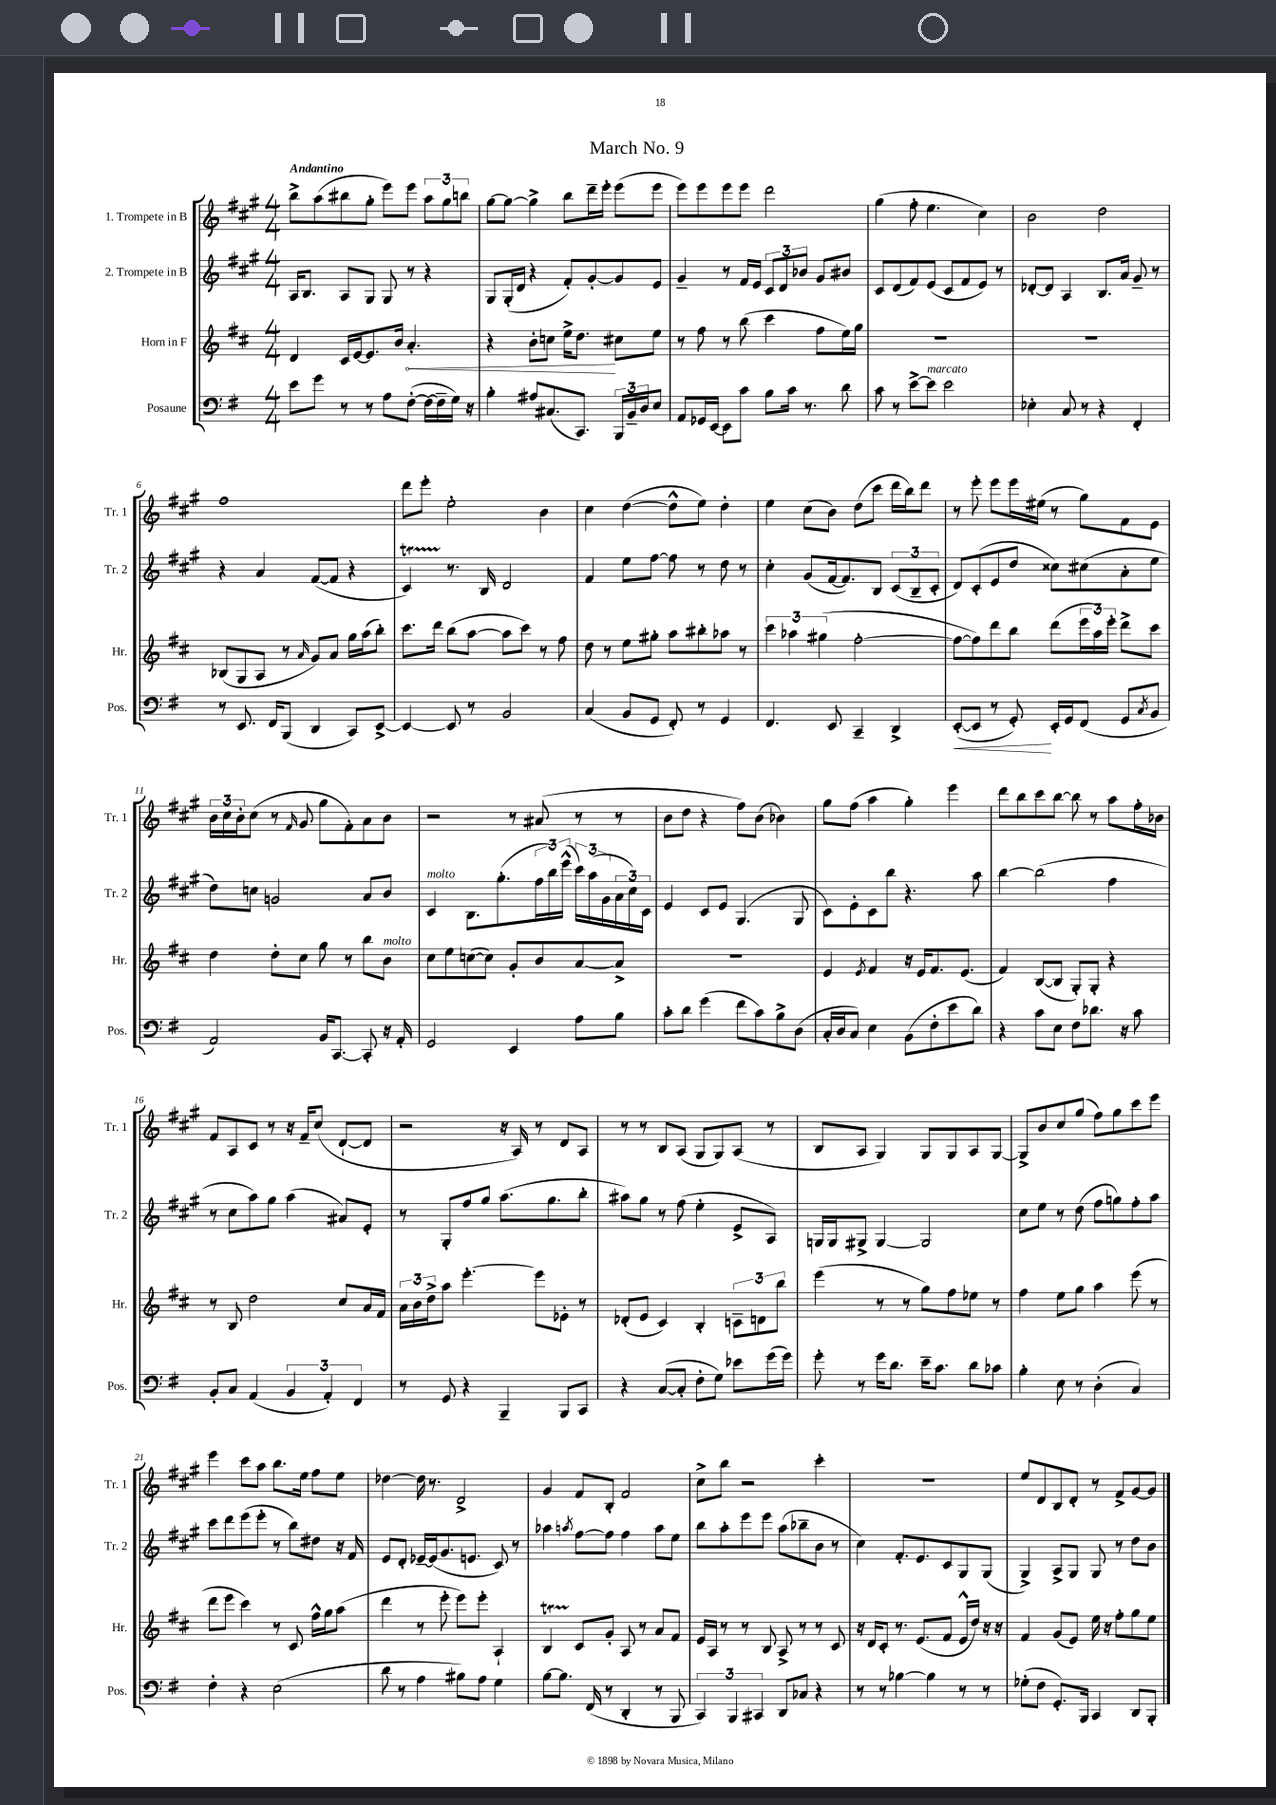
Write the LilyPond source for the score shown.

\header { title = "March No. 9" }
<<
\new StaffGroup <<
\new Staff = "s0" \with { instrumentName = "1. Trompete in B" shortInstrumentName = "Tr. 1" } {
    \clef treble \key a \major \numericTimeSignature \time 4/4 \tempo "Andantino"
    b''8-> a''8( bis''8 gis''8-. e'''8) e'''8 \tuplet 3/2 { a''8 gis''8 b''8 } |
    gis''8~ gis''8~ gis''4-> b''8 d'''16-- e'''16-. e'''8( e'''8 |
    e'''8) e'''8 e'''8 e'''8 d'''2 |
    gis''4( fis''8-. e''4. cis''4) |
    b'2 d''2 |
    fis''1 |
    d'''8 e'''8-. e''2-. b'4 |
    cis''4 d''4~( d''8-^ e''8) d''4-. |
    e''4 cis''8( b'8) d''8( cis'''8 d'''16 b''16) d'''8 |
    r8 e'''8-. e'''8 e'''16 eis''16( r8 gis''8) fis'8 e'8 |
    \tuplet 3/2 { b'16 cis''16 b'16-. } cis''8( r8 \grace { fis'16 } gis'8 gis''8 fis'8-.) a'8 b'8 |
    r2 r8 ais'8( r8 r8 |
    b'8 d''8 r4 fis''8) b'8( bes'4) |
    gis''8 fis''8( a''4 gis''4-.) e'''4 |
    d'''8 b''8 cis'''8 b''8~ b''8 r8 a''8 fis''16-. bes'16 |
    fis'8 a8 cis'8 r8 r16 fis'16-- cis''8( d'8~-! d'8 |
    r2 r16 a16) r8 d'8 a8 |
    r8 r8 b8 a8( gis8 gis8) a8( r8 |
    b8 a8 gis4) gis8 gis8 a8 gis8~ |
    gis8-> b'8 cis''8 gis''8( fis''8) gis''8 cis'''8 e'''8 |
    e'''4 cis'''8 a''8 b''8. e''16 fis''8 e''8 |
    des''4~ des''16 r8. d'2-> |
    gis'4 fis'8 b8-. fis'2 |
    cis''8-> b''8 r2 cis'''4-. |
    R1 |
    e''8 d'8 b8 d'8-. r8 fis'8-> gis'8~ gis'8 \bar "|." |
}
\new Staff = "s1" \with { instrumentName = "2. Trompete in B" shortInstrumentName = "Tr. 2" } {
    \clef treble \key a \major \numericTimeSignature \time 4/4
    a16 b8. a8 gis8 gis8 r8 r4 |
    gis8 gis16-.( d'16 r4 fis'8-.) gis'8~-. gis'8 e'8 |
    gis'4-- r8 fis'16 e'16 \tuplet 3/2 { cis'8 d'8 bes'8 } gis'8 bis'8 |
    cis'8 d'8( fis'8) e'8( cis'8 fis'8 e'8) r8 |
    des'8~-. des'8 a4 b8. a'16 gis'8-- r8 |
    r4 a'4 fis'8~( fis'8 r4 |
    cis'4\startTrillSpan) r8.\stopTrillSpan b16 d'2 |
    fis'4 e''8 fis''8~ fis''8 r8 d''8 r8 |
    cis''4-. gis'8( fis'16~ fis'8.) b8 \tuplet 3/2 { cis'8( b8-- cis'8-. } |
    d'8) cis'8-.( e'8 d''8 cisis''8) cis''8( a'8-. e''8 |
    d''8) c''8 g'2 a'8 b'8 |
    cis'4^\markup { \italic "molto" } b8. gis''8.-.( \tuplet 3/2 { fis''16 b''16) e'''16-^( } \tuplet 3/2 { cis'''16) a''16( gis'16 } \tuplet 3/2 { a'16 cis''16) cis'16 } |
    e'4 cis'8 e'8 gis4.( gis8 |
    cis'8) e'8-. cis'8 b''8 r4. a''8 |
    b''4~ b''2( fis''4 |
    r8 cis''8 a''8) gis''8 a''4( ais'8) e'8-. |
    r8 gis8-. fis''8 gis''8 a''8.( gis''8. b''8-. |
    ais''8) gis''8 r8 fis''8( e''4-. e'8-> a8) |
    g16 g16 gis8-> gis4~ gis2 |
    cis''8 e''8 r8 d''8( fis''8 g''8) fis''8-. a''8 |
    cis'''8 d'''8 e'''8( e'''8-. r8 b''8) dis''8 r16 fis'16 |
    e'8 d'8-. ees'16~-- ees'16( gis'8. e'8. cis'8) r8 |
    aes''4 \acciaccatura { a''8 } fis''8~ fis''8 fis''4 a''8 e''8 |
    b''8 a''8-. e'''8 e'''8 a''8( bes''8-- b'8 r8 |
    cis''4) fis'8.-. e'8. cis'8 gis8 gis8( |
    gis4->) a8-> gis8 gis8 r8 d''8 b'8 \bar "|." |
}
\new Staff = "s2" \with { instrumentName = "Horn in F" shortInstrumentName = "Hr." } {
    \clef treble \key d \major \numericTimeSignature \time 4/4
    d'4 cis'16 e'16~ e'8. b'16 \once \override Hairpin.circled-tip = ##t a'4.-.\< |
    r4 b'8-. c''8 e''16-> d''8.\! cis''8 e''8 |
    r8 fis''8 r8 b''8( cis'''4 fis''8 e''16) g''16 |
    R1 |
    R1 |
    bes8( g8 a8 r8 \grace { a'16 } g'8) a'8 g''16 a''16( b''8-.) |
    cis'''8. d'''16 b''8( a''8~ a''8 cis'''8) r8 fis''8 |
    d''8 r8 e''8 gis''8-. a''8 bis''8-. aes''8 r8 |
    \tuplet 3/2 { cis'''4 aes''4 gis''4( } fis''2~-. |
    fis''8~ fis''8) d'''8 b''8 d'''8( \tuplet 3/2 { e'''16 a''16) e'''16-. } d'''8-> cis'''8 |
    d''4 d''8-. cis''8 g''8 r8 b''8 b'8^\markup { \italic "molto" } |
    cis''8 e''8 c''8~( c''8) g'8-. b'8 a'8~ a'8-> |
    R1 |
    e'4 \acciaccatura { e'8 } fis'4 r16 e'16 fis'8. e'8.( |
    fis'4) b8~( b8 g8-.) g8-. r4 |
    r8 b8 d''2 cis''8 a'16 fis'16 |
    \tuplet 3/2 { a'16 b'16 d''16-> } a''8 e'''4.~-. e'''8 ees'8-. r8 |
    des'8-.( e'8 cis'4) b4-. \tuplet 3/2 { c'8-- d'8 b''8 } |
    e'''4( r8 r8 g''8) fis''8 ees''8 r8 |
    fis''4 e''8 g''8 a''4 e'''8( r8 |
    d'''8 e'''8 cis'''4) r8 cis'8 fis''16-^ g''16 a''8( |
    d'''4 r8 e'''8-. e'''8) e'''8-. a4-! |
    b4\startTrillSpan cis'8\stopTrillSpan g'8-. a8 r8 a'8 fis'8 |
    e'16 a16 r8 r8 b8 a8-> r8 r8 cis'8 |
    r16 d'16 cis'8-. r8. e'8.( fis'8 e'16-^ d''16) r16 r16 |
    fis'4 g'8( e'8) e''16 r16 fis''8-. g''8 e''8 \bar "|." |
}
\new Staff = "s3" \with { instrumentName = "Posaune" shortInstrumentName = "Pos." } {
    \clef bass \key g \major \numericTimeSignature \time 4/4
    e'8 g'8 r8 r8 a8 fis8~-.( fis16~ fis16-- g16) r16 |
    b4-. ais8 cis8.( c,8.) \tuplet 3/2 { b,,16 b,16-- d16 } e8 |
    a,8 ges,16 e,16~ e,8 c'8 b8 c'16 r8. d'8 |
    c'8 r8 e'8~-> e'8^\markup { \italic "marcato" } e'2 |
    ees4-. c8 r8 r4 fis,4-. |
    r8 e,8. fis,16 b,,8( d,4 c,8) e,8~-> |
    e,4~ e,8 r8 b,2 |
    c4( b,8 g,8 fis,8-.) r8 g,4 |
    fis,4. e,8 c,4-- d,4-> |
    e,8~-.\<( e,8 r8 g,8-.\!) e,16-. g,16 fis,8( g,8 \acciaccatura { c8 } b,8 |
    a,2) b,16 c,8.~ c,8-. r16 a,16-. |
    g,2 e,4 a8 b8 |
    c'8-. d'8 g'4( fis'8 c'8) b8-> d8( |
    c16-. d16 c8) e4 b,8( fis8-. e'8 d'8) |
    r4 c'8 e8 fis8 des'8. r16 c'8 |
    b,8-. c8 a,4( \tuplet 3/2 { b,4 a,4-.) fis,4 } |
    r8 g,8 r4 b,,4-- b,,8 c,8 |
    r4 c8~( c8-. fis8-. g8) ees'8 g'16( g'16) |
    g'8-. r8 g'16 d'8. e'16-- c'8. d'8 ces'8 |
    b4-. e8 r8 d4-.( c4) |
    fis4-. r4 e2( |
    d'8 r8 a4 bis8) a8 g4 |
    b8~ b8. fis,16( r8 d,4-. r8 b,,8 |
    \tuplet 3/2 { c,4) b,,4 cis,4 } d,8 ces8 r4 |
    r8 r8 bes4~ bes4 r8 r8 |
    ges8-.( fis8 g,8.-.) b,,16 c,4 d,8 b,,8-. \bar "|." |
}
>>
>>
